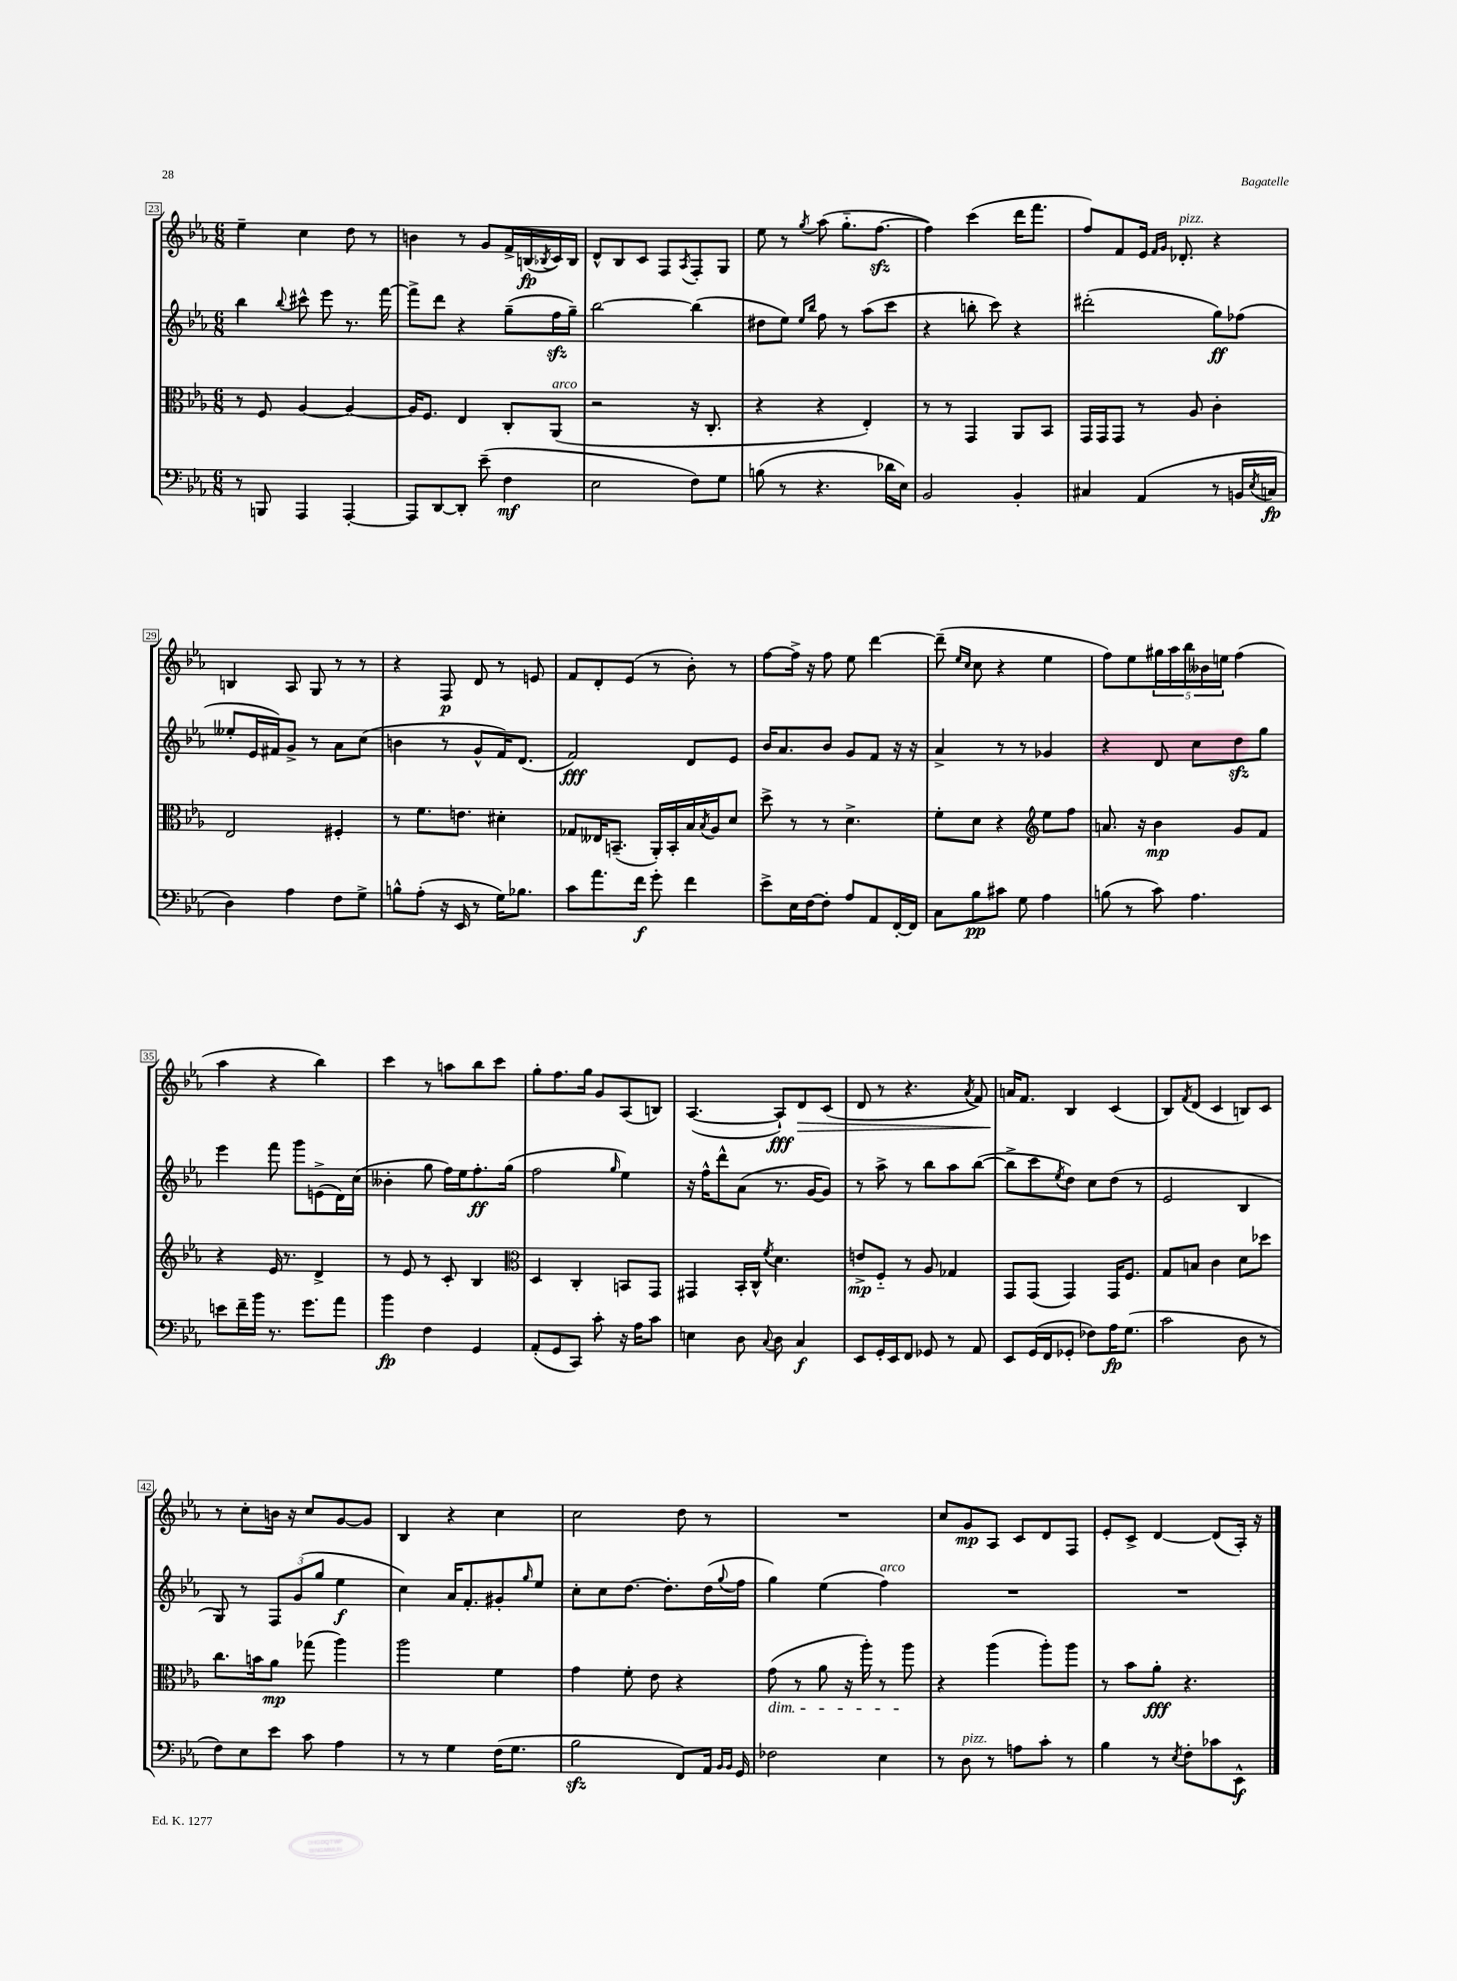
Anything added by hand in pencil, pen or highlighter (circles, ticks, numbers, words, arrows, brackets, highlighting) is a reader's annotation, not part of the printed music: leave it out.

**kern	**kern	**kern	**kern
*staff4	*staff3	*staff2	*staff1
*clefF4	*clefC3	*clefG2	*clefG2
*k[b-e-a-]	*k[b-e-a-]	*k[b-e-a-]	*k[b-e-a-]
*M6/8	*M6/8	*M6/8	*M6/8
8r	8r	4bb-	4ee-~
8BBB	8F	.	.
.	.	8qqbb-	.
4AAA-	[4A-	8ccc#^^	4cc
.	.	8eee-	.
[4AAA-'	4A-_	8.r	8dd
.	.	.	8r
.	.	[16fff	.
=	=	=	=
8AAA-]	16A-]	8fff^]	4b
.	8.F	.	.
[8DD	.	8ddd	.
8DD']	4E-	4r	8r
(8e-~	.	.	8g
4F	8C'	(8gg~	16f^
.	.	.	(16B
.	.	.	8qB-
.	(8AA-	16ff	16c)
.	.	16gg~)	16B-
=	=	=	=
2E-	2r	[2bb-	8d^^
.	.	.	8B-
.	.	.	8c
.	.	.	8F
.	.	.	8qA-
8F)	16r	(4bb-]	8F'
.	8.C'	.	.
8G	.	.	8G
=	=	=	=
(8B	4r	8dd#	8ee-
8r	.	8ee-)	8r
.	.	16qqee-	.
.	.	16qqbb-	8qgg
4.r	4r	8ff	(8aa-
.	.	8r	8.gg'~
.	4E-')	(8aa-	.
.	.	.	[8.ff
16d-	.	8ccc	.
16E-)	.	.	.
=	=	=	=
2BB-	8r	4r	4ff])
.	8r	.	.
.	4GG	8bb'	(4ccc
.	.	8ccc)	.
4BB-'	8AA-	4r	16ddd
.	.	.	8.fff
.	8BB-	.	.
=	=	=	=
4C#	16GG	(2ddd#'	8ff)
.	16GG	.	.
.	8GG	.	8f
(4AA-	8r	.	16e-
.	.	.	16qqf
.	.	.	16qqg
.	.	.	8.d-'
.	8A-	.	.
8r	4c'	8gg)	4r
16BB	.	(8ff-	.
8qE-	.	.	.
16C	.	.	.
=	=	=	=
4D)	2E-	8ee--'	4B
.	.	16e-	.
.	.	16f#)	.
4A-	.	8g^	8A-
.	.	8r	8G
8F	4F#'	8a-	8r
8G^	.	(8cc	8r
=	=	=	=
8B^^	8r	4b	4r
(8A-'	8.f	.	.
16r	.	8r	8F
16EE-	8.e	.	.
8r	.	8g^^	8d
16G)	4d#'	16f)	8r
8.B-	.	(8.d	.
.	.	.	8e
=	=	=	=
8c	8G-	2f)	8f
8.a-	16E--	.	8d'
.	(8.BB~	.	.
.	.	.	(8e-
16f	.	.	.
8g'	16AA-')	.	8r
.	16BB'	.	.
4f	16B-	8d	8b-')
.	8qB-	.	.
.	16A-	.	.
.	8d	8e-	8r
=	=	=	=
8e-^	8dd^	16b-	[8ff
.	.	8.a-	.
16E-	8r	.	16ff^]
[16F	.	.	16r
8F']	8r	8b-	8ff
8A-	4.d^	8g	8ee-
8AA-	.	8f	[4ddd
[16FF'	.	16r	.
16FF]	.	16r	.
=	=	=	=
8C	8f'	4a-^	(8ddd~]
.	.	.	16qqee-
.	.	.	16qqcc
8B-	8d	.	8cc
8c#	4r	8r	4r
8G	.	8r	.
*	*clefG2	*	*
4A-	8ee-	4g-	4ee-
.	8ff	.	.
=	=	=	=
(8B	8.a	4r	8ff)
8r	.	.	8ee-
.	16r	.	.
8c)	4b-	8d	20gg#
.	.	.	20aa-
.	.	.	20bb-
4.A-	.	8cc	.
.	.	.	20b--
.	.	.	20ee
.	8g	8dd	(4ff
.	8f	8gg	.
=	=	=	=
8e	4r	4eee-	4aa-
16f~	.	.	.
16b-	.	.	.
8.r	16e-	8fff	4r
.	8.r	.	.
.	.	8ggg	.
8.g	.	.	.
.	4d^	(8e^	4bb-)
8a-	.	16d)	.
.	.	(16cc	.
=	=	=	=
4b-	8r	4b--'	4ccc
.	8e-	.	.
4F	8r	8gg	8r
.	8c'	16ff)	8aa
.	.	16ee-	.
4GG	4B-	8.ff'	8bb-
.	.	.	8ccc
.	.	(16gg	.
=	=	=	=
*	*clefC3	*	*
(8AA-'	4D	2ff	8gg'
8GG	.	.	8.ff
8CC)	4C'	.	.
.	.	.	16gg
8c'	.	.	8g
.	.	16qqgg	.
16r	8BB	4ee-)	(8A-
16A-	.	.	.
8c	8GG	.	8B)
=	=	=	=
4E	4GG#	16r	([4.A-
.	.	16ff^^	.
.	.	8ddd^^	.
8D	16BB-'	(8a-	.
.	16C^^	.	.
8qqC	8qf	.	.
8D	4.d	8.r	8A-`])
4C	.	.	8d
.	.	[16g	.
.	.	8g])	(8c
=	=	=	=
8EE-	8e^	8r	8d
16GG'	8F'~	8aa-^	8r
16EE-	.	.	.
8FF	8r	8r	4.r
8GG-	8A-	8bb-	.
8r	4G-	8aa-	.
.	.	.	8qa-
8AA-	.	([8bb-	8f)
=	=	=	=
8EE-	8GG	8bb-^]	16a
.	.	.	8.f
(16GG	(8GG	8ccc	.
16FF	.	.	.
.	.	8qee-	.
8GG-'	4GG)	8dd)	4B-
8F-)	.	8cc	.
16A-	16GG	(8dd	(4c
(8.G	8.F	.	.
.	.	8r	.
=	=	=	=
2c	8G	2e-	8B-)
.	.	.	8qf
.	8B	.	(8d
.	4c	.	4c
8D	8d	4B-	8B)
8r	8dd-	.	8c
=	=	=	=
8F)	8.cc	8G)	8r
8E-	.	8r	8cc'
.	16b	.	.
8e-	8a-	12F	16b
.	.	.	16r
.	.	(12g	.
8c	(8gg-	.	8cc
.	.	12gg	.
4A-	4aa-)	4ee-	[8g
.	.	.	8g]
=	=	=	=
8r	2aa-	4cc)	4B-
8r	.	.	.
4G	.	16a-	4r
.	.	8.f'	.
(16F	4f	8g#'	4cc
8.G	.	.	.
.	.	16qqgg	.
.	.	8ee-	.
=	=	=	=
2B-	4g	8cc'	2cc
.	.	8cc	.
.	8f'	[8.dd	.
.	8e-	.	.
.	.	8.dd']	.
8FF)	4r	.	8dd
16AA-	.	(16dd	8r
16qqBB-	.	.	.
16qqBB-	.	8qqgg	.
16GG	.	16ff	.
=	=	=	=
2F-	(8g	4gg)	2.r
.	8r	.	.
.	8a-	(4ee-	.
.	16r	.	.
.	16aa-')	.	.
4E-	8r	4ff)	.
.	8aa-	.	.
=	=	=	=
8r	4r	2.r	8cc
8D	.	.	8g
8r	(4aa-	.	8A-
8A	.	.	8c
8c'	8aa-')	.	8d
8r	8aa-	.	8F
=	=	=	=
4B-	8r	2.r	8e-'
.	8b-	.	8c^
8r	8a-'	.	[4d
8qE-	.	.	.
8F'	4.r	.	.
8c-	.	.	(8d]
8EE-^^	.	.	16A-')
.	.	.	16r
==	==	==	==
*-	*-	*-	*-
